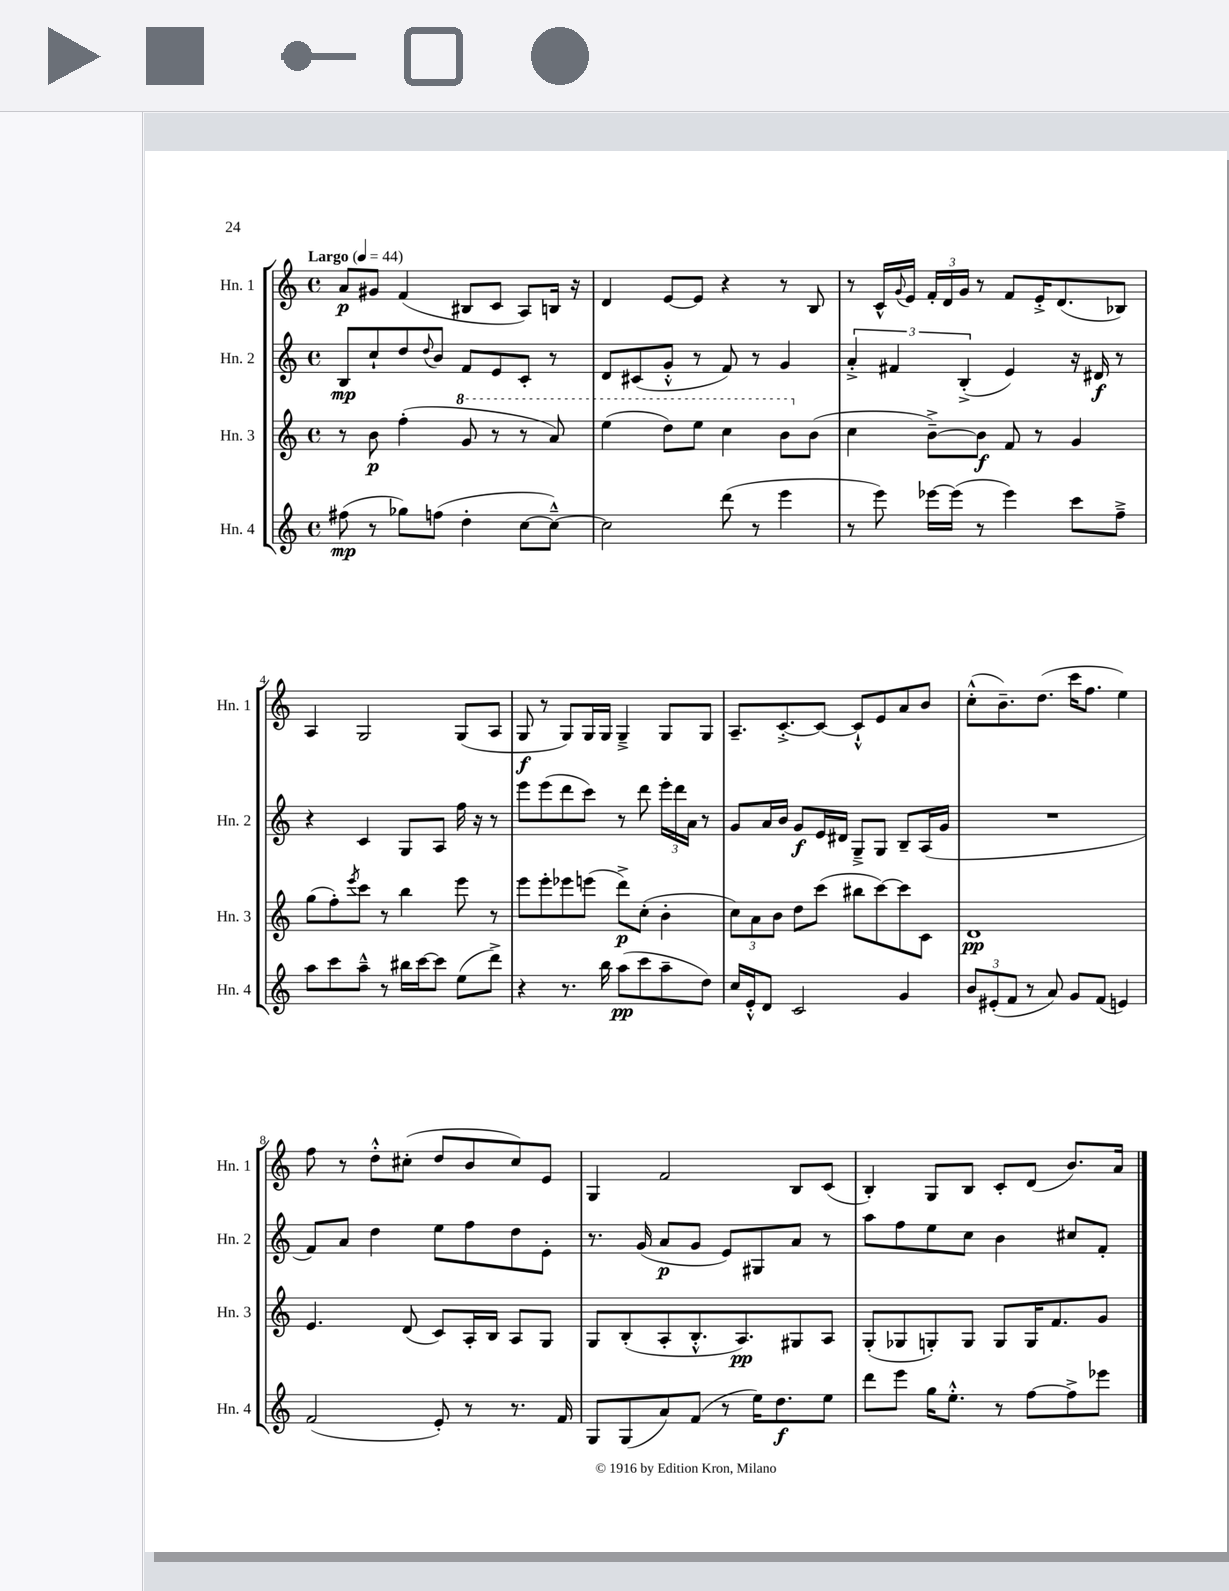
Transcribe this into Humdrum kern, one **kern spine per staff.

**kern	**dynam	**kern	**dynam	**kern	**dynam	**kern	**dynam
*part4	*part4	*part3	*part3	*part2	*part2	*part1	*part1
*staff4	*staff4	*staff3	*staff3	*staff2	*staff2	*staff1	*staff1
*I"Hn. 4	*	*I"Hn. 3	*	*I"Hn. 2	*	*I"Hn. 1	*
*I'Hn. 4	*	*I'Hn. 3	*	*I'Hn. 2	*	*I'Hn. 1	*
*clefG2	*	*clefG2	*	*clefG2	*	*clefG2	*
*k[]	*	*k[]	*	*k[]	*	*k[]	*
*M4/4	*	*M4/4	*	*M4/4	*	*M4/4	*
*met(c)	*	*met(c)	*	*met(c)	*	*met(c)	*
*MM44	*	*MM44	*	*MM44	*	*MM44	*
=1	=1	=1	=1	=1	=1	=1	=1
!	!	!	!	!	!	!LO:TX:a:B:t=Largo	!
(8ff#X\	mp	8r	.	8B/L	mp	8a/L	p
8r	.	8b\	p	8cc`/	.	8g#X/J	.
8gg-X\L)	.	(4ff'\	.	8dd/	.	(4f/	.
.	.	.	.	8qqdd/	.	.	.
(8ffn\J	.	.	.	8b/J	.	.	.
*	*	*8va	*	*	*	*	*
4dd'\	.	8gg/	.	8f/L	.	8B#X/L	.
.	.	8r	.	8e/	.	8c/J	.
[8cc\L	.	8r	.	8c'/J	.	8A/L)	.
8cc~^^\J_)	.	8aa/)	.	8r	.	16Bn/Jk	.
.	.	.	.	.	.	16r	.
=2	=2	=2	=2	=2	=2	=2	=2
2cc\]	.	(4eee\	.	8d/L	.	4d/	.
.	.	.	.	(8c#X/	.	.	.
.	.	8ddd\L)	.	8g'^^/J	.	[8e/L	.
.	.	8eee\J	.	8r	.	8e/J]	.
(8ddd\	.	4ccc\	.	8f/)	.	4r	.
8r	.	.	.	8r	.	.	.
4eee\	.	8bb\L	.	4g/	.	8r	.
*	*	*X8va	*	*	*	*	*
.	.	(8b\J	.	.	.	8B/	.
=3	=3	=3	=3	=3	=3	=3	=3
8r	.	4cc\	.	6a'^/	.	8r	.
8eee\)	.	.	.	.	.	16c^^/LL	.
.	.	.	.	6f#X/	.	.	.
.	.	.	.	.	.	8qqg/	.
.	.	.	.	.	.	16e/JJ	.
[16eee-X\LL	.	[8b~^\L)	.	.	.	24f'/LL	.
.	.	.	.	.	.	24d/	.
(16eee-\JJ]	.	.	.	.	.	.	.
.	.	.	.	(6B'^/	.	24g/JJ	.
8r	.	8b\J]	f	.	.	8r	.
4eee-\)	.	8f/	.	4e/)	.	8f/L	.
.	.	8r	.	.	.	16e'^/K	.
.	.	.	.	.	.	(8.d/	.
8ccc\L	.	4g/	.	16r	.	.	.
.	.	.	.	16d#X/	f	.	.
8ff~^\J	.	.	.	8r	.	8B-X/J)	.
!!LO:LB:g=z
=4	=4	=4	=4	=4	=4	=4	=4
8aa\L	.	(8gg\L	.	4r	.	4A/	.
8ccc\	.	8ff'\)	.	.	.	.	.
.	.	8qeee/	.	.	.	.	.
8aa~^^\J	.	8ccc\J	.	4c/	.	2G/	.
8r	.	8r	.	.	.	.	.
16bb#X\LL	.	4bb\	.	8G/L	.	.	.
[16ccc\J	.	.	.	.	.	.	.
8ccc\J]	.	.	.	8A/J	.	.	.
(8ee\L	.	8eee\	.	16ff\	.	(8G/L	.
.	.	.	.	16r	.	.	.
8ddd^\J)	.	8r	.	8r	.	8A/J	.
=5	=5	=5	=5	=5	=5	=5	=5
4r	.	8eee\L	.	8eee\L	.	8G/	f
.	.	8eee'\	.	(8eee\	.	8r	.
8.r	.	8eee-X\	.	8ddd\	.	8G/L)	.
.	.	(8eeen\J	.	8ccc\J)	.	16G/L	.
16bb\	.	.	.	.	.	16G/JJ	.
(8aa\L	pp	8ddd^\L)	p	8r	.	4G~^/	.
8ccc\	.	(8cc'\J	.	8ddd\	.	.	.
8aa~\	.	4b'\	.	24eee'\LL	.	8G/L	.
.	.	.	.	24ddd\	.	.	.
.	.	.	.	24a\JJ	.	.	.
8dd\J)	.	.	.	8r	.	8G/J	.
=6	=6	=6	=6	=6	=6	=6	=6
16cc/LL	.	12cc\L)	.	8g/L	.	8.A~/L	.
16e'^^/J	.	.	.	.	.	.	.
.	.	12a\	.	.	.	.	.
8d/J	.	.	.	16a/L	.	.	.
.	.	12b\J	.	.	.	.	.
.	.	.	.	16b/JJ	.	[8.c'^/	.
2c/	.	8dd\L	.	8g/L	f	.	.
.	.	(8ccc\J	.	16e/L	.	8c/J_	.
.	.	.	.	16d#X/JJ	.	.	.
.	.	8bb#X\L	.	8G~^/L	.	8c`^^/L]	.
.	.	[8ccc\)	.	8G/J	.	8e/	.
4g/	.	8ccc\]	.	8B~/L	.	8a/	.
.	.	8c\J	.	(16A/L	.	8b/J	.
.	.	.	.	16g/JJ	.	.	.
=7	=7	=7	=7	=7	=7	=7	=7
12b/L	.	1d	pp	1r	.	(8cc'^^\L	.
(12e#X'/	.	.	.	.	.	.	.
.	.	.	.	.	.	8.b~\)	.
12f/J	.	.	.	.	.	.	.
8r	.	.	.	.	.	.	.
.	.	.	.	.	.	(8.dd\J	.
8a/)	.	.	.	.	.	.	.
8g/L	.	.	.	.	.	16ccc\KL	.
.	.	.	.	.	.	8.ff\J	.
(8f/J	.	.	.	.	.	.	.
4en/)	.	.	.	.	.	4ee\)	.
!!LO:LB:g=z
=8	=8	=8	=8	=8	=8	=8	=8
(2f/	.	4.e/	.	8f/L)	.	8ff\	.
.	.	.	.	8a/J	.	8r	.
.	.	.	.	4dd\	.	8dd'^^\L	.
.	.	(8d/	.	.	.	(8cc#X'\J	.
8e'/)	.	8c/L)	.	8ee\L	.	8dd/L	.
8r	.	16A'/L	.	8ff\	.	8b/	.
.	.	16B/JJ	.	.	.	.	.
8.r	.	8A/L	.	8dd\	.	8cc#/)	.
.	.	8G/J	.	8e'\J	.	8e/J	.
16f/	.	.	.	.	.	.	.
=9	=9	=9	=9	=9	=9	=9	=9
8G/L	.	8G/L	.	8.r	.	4G/	.
(8G/	.	(8B'/	.	.	.	.	.
.	.	.	.	(16g/	.	.	.
8a/)	.	8A'/	.	8a/L	p	2f/	.
(8f/J	.	8.B'^^/	.	8g/J	.	.	.
8r	.	.	.	8e/L)	.	.	.
.	.	8.A/)	pp	.	.	.	.
16ee\KL)	.	.	.	8G#X/	.	.	.
8.dd\	f	.	.	.	.	.	.
.	.	8G#X/	.	8a/J	.	8B/L	.
8ee\J	.	8A/J	.	8r	.	(8c/J	.
=10	=10	=10	=10	=10	=10	=10	=10
8ddd\L	.	(8G'/L	.	8aa\L	.	4B'/)	.
8eee\J	.	8G-X/	.	8ff\	.	.	.
16gg\KL	.	8Gn'/)	.	8ee\	.	8G/L	.
8.ee'^^\J	.	.	.	.	.	.	.
.	.	8G/J	.	8cc\J	.	8B/J	.
8r	.	8G/L	.	4b\	.	8c'/L	.
[8ff\L	.	16G/K	.	.	.	(8d/J	.
.	.	8.f/	.	.	.	.	.
8ff^\]	.	.	.	8cc#X/L	.	8.b/L)	.
8eee-X\J	.	8g/J	.	8f'/J	.	.	.
.	.	.	.	.	.	16a/Jk	.
==	==	==	==	==	==	==	==
*-	*-	*-	*-	*-	*-	*-	*-
